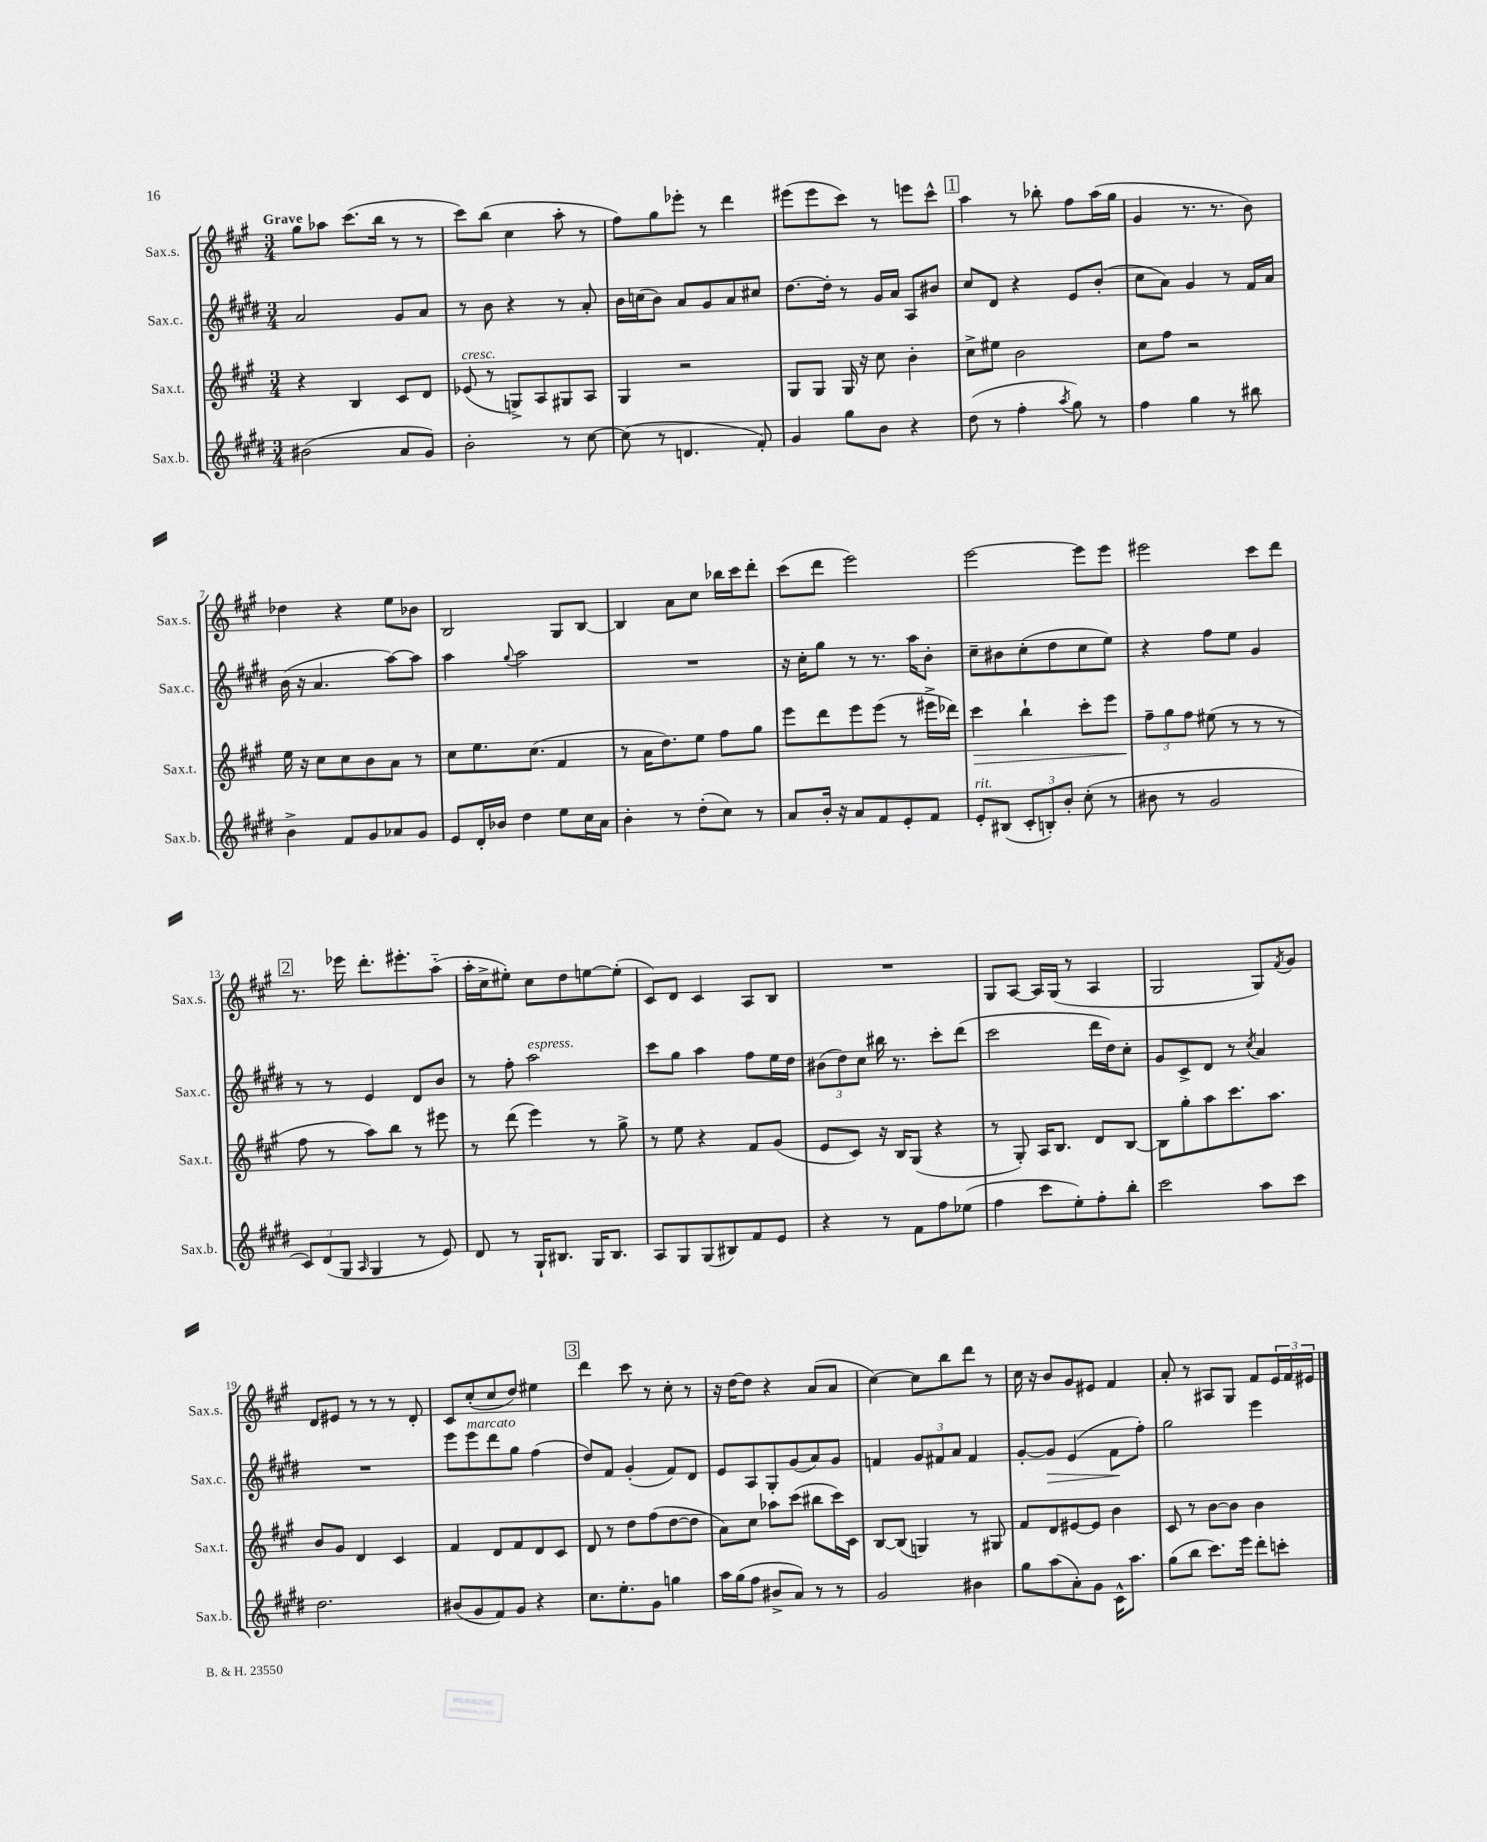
<<
\new StaffGroup <<
\new Staff = "s0" \with { instrumentName = "Sax.s." shortInstrumentName = "Sax.s." } {
    \clef treble \key a \major \numericTimeSignature \time 3/4 \tempo "Grave"
    gis''8 aes''8 cis'''8.( b''16 r8 r8 |
    cis'''8) b''8( cis''4 a''8-. r8 |
    fis''8) gis''8 ees'''8-. r8 d'''4 |
    eis'''8( eis'''8 cis'''8) r8 e'''8 cis'''8-^ |
    \mark \markup { \box "1" } a''4 r8 bes''8-. fis''8 a''16( gis''16 |
    gis'4 r8. r8. b'8) |
    des''4 r4 e''8 bes'8 |
    b2 gis8 b8~ |
    b4 a'8 cis''8 bes''16 cis'''16 d'''8-. |
    cis'''8( d'''8 e'''2) |
    e'''2~ e'''8 e'''8 |
    eis'''2 cis'''8 d'''8 |
    \mark \markup { \box "2" } r8. ees'''16 d'''8.-. eis'''8.-. a''8-_( |
    a''16-. cis''16-> eis''8-.) cis''8 d''8 e''8~ e''8-.( |
    cis'8) d'8 cis'4 a8 b8 |
    R2. |
    gis8 a8~ a16 gis16( r8 a4 |
    gis2 gis8) \acciaccatura { fis'8 } gis'8 |
    d'8 eis'8 r8 r8 r8 d'8-. |
    cis'8 cis''8-.( cis''8 d''8) eis''4 |
    \mark \markup { \box "3" } d'''4 cis'''8 r8 cis''8-. r8 |
    r16 d''16~ d''8 r4 a'8( a'8 |
    cis''4~) cis''8 b''8 d'''8 r8 |
    cis''16 r16 b'8 gis'8 eis'8 fis'4 |
    a'8-. r8 ais8 gis8 fis'8 \tuplet 3/2 { e'16 fis'16 eis'16 } \bar "|." |
}
\new Staff = "s1" \with { instrumentName = "Sax.c." shortInstrumentName = "Sax.c." } {
    \clef treble \key e \major \numericTimeSignature \time 3/4
    a'2 gis'8 a'8 |
    r8 b'8 r4 r8 a'8-. |
    b'16 c''16( b'8) a'8 gis'8 a'8 cis''8 |
    dis''8.~ dis''16-. r8 gis'16 a'16 a8 bis'8 |
    \mark \markup { \box "1" } cis''8 dis'8 r4 e'8 b'8-.( |
    cis''8 a'8) gis'4 r8 fis'16 a'16 |
    b'16( r16 a'4. a''8~) a''8 |
    a''4 \appoggiatura { gis''8 } a''2 |
    R2. |
    r16 cis''16-. gis''8 r8 r8. a''16 b'8-. |
    cis''8-- bis'8 cis''8-.( dis''8 cis''8 e''8) |
    r4 fis''8 e''8 gis'4 |
    \mark \markup { \box "2" } r8 r8 e'4 dis'8 b'8 |
    r8 fis''8-. a''2^\markup { \italic "espress." } |
    cis'''8 gis''8 a''4 fis''8 e''16 dis''16 |
    \tuplet 3/2 { bis'8( dis''8) cis''8 } bis''16 r8. cis'''8-. dis'''8( |
    cis'''2 dis'''16 dis''16) cis''8-. |
    gis'8 cis'8-> dis'8 r8 \acciaccatura { cis''8 } a'4 |
    R2. |
    e'''8 e'''8^\markup { \italic "marcato" } dis'''8 gis''8 fis''4( |
    \mark \markup { \box "3" } dis''8) fis'8 gis'4-.( fis'8) dis'8 |
    e'8 a8 gis8-. gis'8( a'8) gis'8 |
    f'4 \tuplet 3/2 { gis'8 fis'8 a'8 } fis'4 |
    gis'8~-. gis'8\> e'4( fis'8\! fis''8-.) |
    gis''2 e'''4 \bar "|." |
}
\new Staff = "s2" \with { instrumentName = "Sax.t." shortInstrumentName = "Sax.t." } {
    \clef treble \key a \major \numericTimeSignature \time 3/4
    r4 b4 cis'8 d'8 |
    ees'8^\markup { \italic "cresc." }( r8 g8->) a8 gis8 a8 |
    gis4 r2 |
    gis8 gis8 gis16 r16 cis''8 b'4-. |
    \mark \markup { \box "1" } cis''8-> eis''8 b'2 |
    cis''8 fis''8 r2 |
    e''16 r16 cis''8 cis''8 b'8 a'8 r8 |
    cis''8 e''8. cis''8.( fis'4 |
    r8 a'16 d''8.) e''8 fis''8 gis''8 |
    e'''8 d'''8 e'''8 e'''8( r8 eis'''16-> des'''16) |
    cis'''4\> b''4-! cis'''8-. e'''8 |
    \tuplet 3/2 { fis''8--\! gis''8 fis''8 } eis''8( r8 r8 r8 |
    \mark \markup { \box "2" } fis''8 r8 a''8) b''8 r8 eis'''8 |
    r8 d'''8( e'''4) r8 gis''8-> |
    r8 e''8 r4 fis'8 gis'8( |
    e'8 cis'8) r16 b16 gis8( r4 |
    r8 gis8-.) a16 b8. d'8 b8~ |
    b8 gis''8-. a''8 cis'''8. a''8. |
    b'8 gis'8 d'4 cis'4 |
    fis'4 d'8 fis'8 d'8 cis'8 |
    \mark \markup { \box "3" } d'8 r8 d''8 fis''8( d''8~ d''8 |
    a'8) cis''8 aes''8 cis'''8( bis''8 cis'''16) cis'16 |
    b8~ b8( g4) r8 gis8 |
    fis'8 d'8 eis'8~ eis'8 b'4 |
    cis'8 r8 b'8~ b'8 b'4 \bar "|." |
}
\new Staff = "s3" \with { instrumentName = "Sax.b." shortInstrumentName = "Sax.b." } {
    \clef treble \key e \major \numericTimeSignature \time 3/4
    bis'2( a'8 gis'8) |
    b'2-. r8 cis''8~ |
    cis''8( r8 d'4. fis'8-.) |
    gis'4 gis''8 b'8 r4 |
    \mark \markup { \box "1" } dis''8( r8 fis''4-. \acciaccatura { a''8 } gis''8) r8 |
    fis''4 gis''4 r8 bis''8 |
    b'4-> fis'8 gis'8 aes'8 gis'8 |
    e'8 dis'16-. bes'16 dis''4 e''8 cis''16 a'16 |
    b'4-. r8 dis''8-.( cis''8) r8 |
    a'8 b'16-. r16 a'8 fis'8 e'8-. fis'8 |
    e'8-.^\markup { \italic "rit." } bis8( \tuplet 3/2 { cis'8-. b8-.) b'8-. } cis''8-.( r8 |
    bis'8 r8 gis'2 |
    \mark \markup { \box "2" } \tuplet 3/2 { cis'8) dis'8( gis8 } \grace { a16 } gis4 r8 e'8) |
    dis'8 r8 gis16-! bis8. gis16 bis8. |
    a8 gis8 gis8( bis8) fis'8 e'8 |
    r4 r8 fis'8 fis''8 ees''8( |
    fis''4 cis'''8 e''8-.) fis''8-. b''8-. |
    cis'''2 a''8 cis'''8 |
    dis''2. |
    bis'8( gis'8 fis'8) gis'8 r4 |
    \mark \markup { \box "3" } cis''8. e''8.-. gis'8 g''4 |
    a''16 gis''16( fis''8 bis'8-> a'8) r8 r8 |
    gis'2 bis'4 |
    gis''8 a''8( a'8-.) gis'8 cis'16-^ a''8. |
    gis''8( b''8 cis'''8.) e'''16 dis'''8-. c'''8-. \bar "|." |
}
>>
>>
